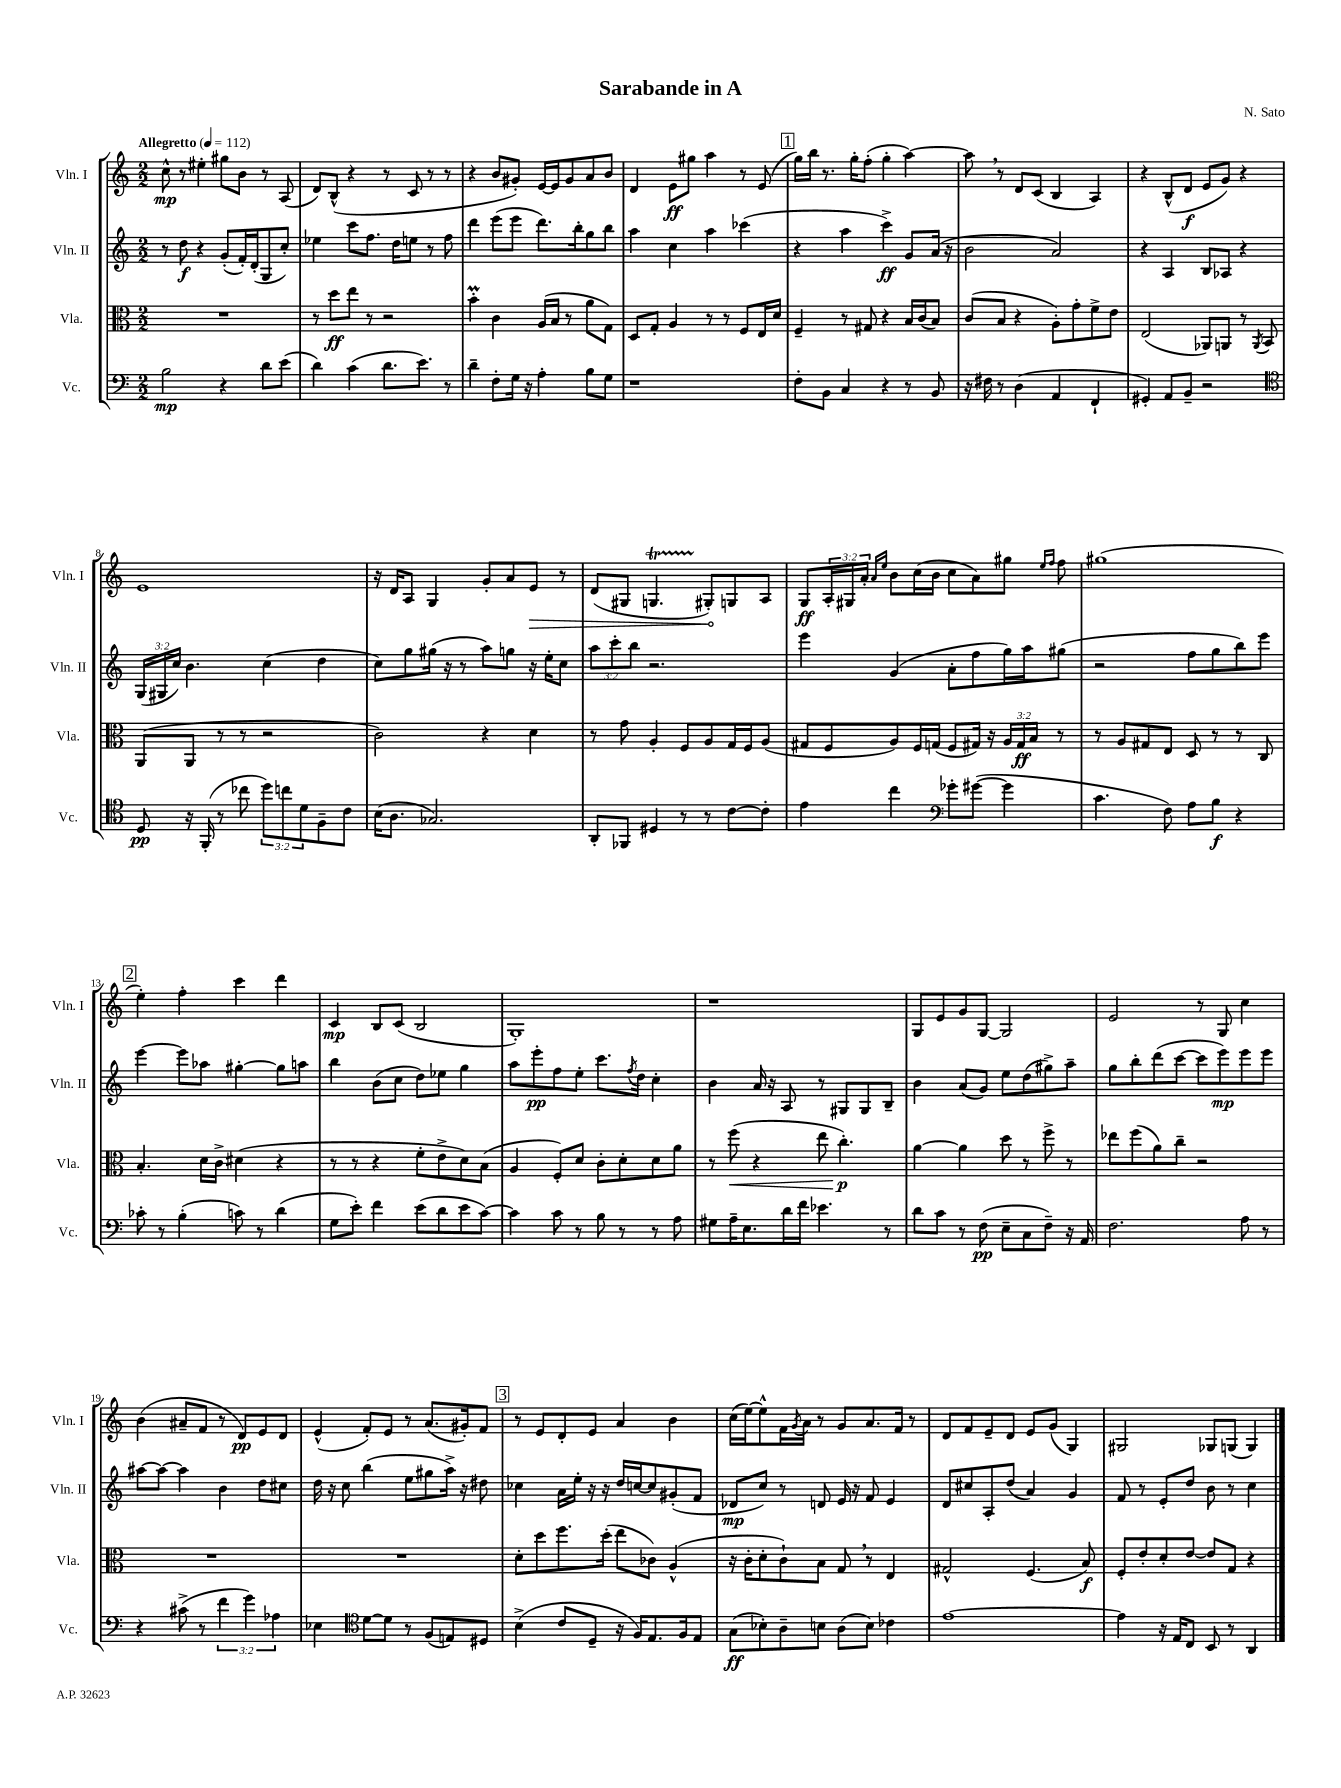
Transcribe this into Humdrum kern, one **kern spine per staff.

**kern	**kern	**kern	**kern
*staff4	*staff3	*staff2	*staff1
*clefF4	*clefC3	*clefG2	*clefG2
*k[]	*k[]	*k[]	*k[]
*M2/2	*M2/2	*M2/2	*M2/2
*MM112	*MM112	*MM112	*MM112
2B\	1r	8r	8cc^^\
.	.	8dd\	8r
.	.	4r	4ee#'\
4r	.	(8g'/L	8gg#\L
.	.	16f'/L)	8b\J
.	.	(16d'/J	.
8d\L	.	8G/	8r
(8e\J	.	8cc'/J)	(8A/
=	=	=	=
4d\)	8r	4ee-\	8d/L)
.	8dd\L	.	(8B^^/J
(4c\	8ee\J	8ccc\L	4r
.	8r	8.ff\J	.
8.d\L	2r	.	8r
.	.	16dd\LK	.
.	.	8ee\J	8c/
8.e\J)	.	.	.
.	.	8r	8r
8r	.	8ff\	8r
=	=	=	=
4d~\	4b'\	4ddd\	4r
8F'\L	4c\	(8eee\L	8b/L
16G\Jk	.	8eee\J	8g#'/J)
16r	.	.	.
4A'\	(16A/LL	8.ddd\L)	[16e/LL
.	16B/JJ	.	16e/]J
.	8r	.	8g#/
.	.	16bb'\k	.
8B\L	8a\L	8gg\	8a/
8G\J	8G\J)	8bb\J	8b/J
=	=	=	=
1r	8D/L	4aa\	4d/
.	8G'/J	.	.
.	4A/	4cc\	8e\L
.	.	.	8gg#\J
.	8r	4aa\	4aa\
.	8r	.	.
.	8F/L	(4ccc-\	8r
.	16E/L	.	(8e/
.	16d/JJ	.	.
=	=	=	=
8F'\L	4F~/	4r	16gg\LL)
.	.	.	16bb\JJ
8BB\J	.	.	8.r
4C/	8r	4aa\	.
.	.	.	16gg'\LK
.	8G#/	.	(8ff'\J
4r	4r	4ccc^\)	4gg'\
8r	16B/LL	8g/L	[4aa\)
.	(16c/J	.	.
8BB/	8B/J)	(16a/Jk	.
.	.	16r	.
=	=	=	=
16r	(8c/L	2b\	8aa\]
16F#\	.	.	.
8r	8B/J	.	8r
(4D\	4r	.	8d/L
.	.	.	(8c/J
4AA/	8A'\L)	2a/)	4B/
.	8g'\	.	.
4FF`/	8f^\	.	4A/)
.	8e\J	.	.
=	=	=	=
4GG#'/)	(2E/	4r	4r
8AA/L	.	4A/	(8B^^/L
8BB~/J	.	.	8d/J
2r	8AA-/L)	8B/L	8e/L
.	8AA/J	8A-/J	8g/J)
.	8r	4r	4r
.	8qAA/	.	.
.	8BB/	.	.
=	=	=	=
*clefC4	*	*	*
8D/	(8AA/L	(24G/LL	1e
.	.	24G#/	.
.	.	24cc/JJ)	.
16r	8AA/J	4.b\	.
(16FF'/	.	.	.
8r	8r	.	.
8cc-\	8r	.	.
12dd\L)	2r	(4cc\	.
12cc\	.	.	.
12d\	.	.	.
8F~\	.	4dd\	.
8c\J	.	.	.
=	=	=	=
(16B\LK	2c\)	8cc\L)	16r
8.A\J	.	.	16d/LK
.	.	8gg\	8A/J
2.G-/)	.	(16gg#\Jk	4G/
.	.	16r	.
.	.	8r	.
.	4r	8aa\L)	8g'/L
.	.	8gg\J	8a/
.	4d\	16r	8e/J
.	.	16ee'\LK	.
.	.	8cc\J	8r
=	=	=	=
8AA'/L	8r	12aa\L	(8d/L
.	.	12ccc'\	.
8FF-/J	8g\	.	8G#/J
.	.	12bb\J	.
4D#/	4A'/	2.r	4.G/
8r	8F/L	.	.
8r	8A/	.	8G#'/L)
[8c\L	16G/L	.	8G/
.	16F/J	.	.
8c'\]J	(8A/J	.	8A/J
=	=	=	=
4e\	8G#/L	4eee\	8G/L
.	8F/	.	24A'/L
.	.	.	24G#/
.	.	.	24a'/JJ
.	.	.	16qqa/LL
.	.	.	16qqee/JJ
4cc\	8A/)	(4g/	8b\L
.	16F/L	.	(16cc\L
.	(16G/JJ	.	16b\JJ
*clefF4	*	*	*
8g-'\L	8F/L	8a'\L	8cc\L
([8g#\J	16G#/Jk)	8ff\	8a\)
.	16r	.	.
4g#\]	24A/LL	16gg\L)	8gg#\J
.	24G#/	.	.
.	.	16aa\J	.
.	24B/JJ	.	.
.	.	.	16qqee/LL
.	.	.	16qqff/JJ
.	8r	(8gg#\J	8ff\
=	=	=	=
4.c\	8r	2r	(1gg#
.	8A/L	.	.
.	8G#/	.	.
8F\)	8E/J	.	.
8A\L	8D/	8ff\L	.
8B\J	8r	8gg\	.
4r	8r	8bb\)	.
.	8C/	8eee\J	.
=	=	=	=
8c-'\	4.B'/	[4eee\	4ee'\)
8r	.	.	.
(4B'\	.	8eee\]L	4ff'\
.	16d\LL	8aa-\J	.
.	16c^\JJ	.	.
8c\)	(4d#\	[4gg#'\	4ccc\
8r	.	.	.
(4d\	4r	8gg#\]L	4ddd\
.	.	8aa\J	.
=	=	=	=
8G\L	8r	4bb\	4c/
8e'\J)	8r	.	.
4f\	4r	(8b\L	8B/L
.	.	8cc\J	(8c/J
(8e\L	8f'\L	8dd\L)	2B/
8d\	8e^\	8ee-\J	.
8e\	8d\)	4gg\	.
[8c\J)	(8B\J	.	.
=	=	=	=
4c\]	4A/	8aa\L	1G')
.	.	8eee'\	.
8c\	8F'/L)	8ff\	.
8r	8d/J	8ee'\J	.
8B\	8c'\L	8.ccc\L	.
8r	8d'\	.	.
.	.	8qff/	.
.	.	16dd\Jk	.
8r	8d\	4cc'\	.
8A\	8a\J	.	.
=	=	=	=
8G#\L	8r	4b\	1r
16A~\K	(8ff\	.	.
8.E\	.	.	.
.	4r	16a/	.
.	.	16r	.
16d\L	.	8A/	.
16f\JJ	.	.	.
4.e-\	8ee\	8r	.
.	4.cc'\)	8G#/L	.
.	.	8G#/	.
8r	.	8B~/J	.
=	=	=	=
8d\L	[4a\	4b\	8G/L
8c\J	.	.	8e/
8r	4a\]	(8a/L	8g/
(8F\	.	8g/J)	[8G/J
8E~\L	8dd\	8ee\L	2G/]
8C\	8r	(8dd\	.
8F~\J)	8ff^\	8gg#^\)	.
16r	8r	8aa~\J	.
16AA/	.	.	.
=	=	=	=
2.F\	8ee-\L	8gg\L	2e/
.	(8ff\	8bb'\	.
.	8a\)	(8ddd\	.
.	8cc~\J	[8ccc\J	.
.	2r	8ccc\]L	8r
.	.	8eee\)	8G/
8A\	.	8eee\	4cc\
8r	.	8eee\J	.
=	=	=	=
4r	1r	[8aa#\L	(4b\
.	.	8aa#\_J	.
(8c#^\	.	4aa#\]	8a#~/L
8r	.	.	8f/J
6f\	.	4b\	8r
.	.	.	8d/L)
6g\)	.	.	.
.	.	8dd\L	8e/
6A-\	.	.	.
.	.	8cc#\J	8d/J
=	=	=	=
4E-\	1r	16dd\	(4e^^/
.	.	16r	.
.	.	8cc\	.
*clefC4	*	*	*
[8d\L	.	(4bb\	8f'/L)
8d\]J	.	.	8e/J
8r	.	8ee\L	8r
(8F/L	.	8gg#\	(8.a/L
8E/)	.	16aa^\Jk)	.
.	.	16r	16g#'/k)
8D#/J	.	8dd#\	8f/J
=	=	=	=
(4B^\	8d'\L	4cc-\	8r
.	8dd\	.	8e/L
8c/L	8.ff\	16a\LL	8d'/
.	.	16ee'\JJ	.
8D~/J	.	16r	8e/J
.	(16dd'\Jk	16r	.
16r	8ee\L	16dd/LL	4a/
16F/LK)	.	[16cc/J	.
8.E/	8c-\J)	8cc/]	.
.	(4A^^/	(8g#'/	4b\
16F/k	.	.	.
8E/J	.	8f/J	.
=	=	=	=
(8G\L	16r	8d-/L	(16cc\LL
.	16c'\LK	.	[16ee\J)
8B-'\)	8d'\	8cc/J)	8ee^^\]
8A~\	8c`\)	8r	16f\L
.	.	.	8qg/
.	.	.	16a\JJ
8B\J	8B\J	8d/	8r
(8A\L	8G/	16e/	8g/L
.	.	16r	.
8B\J)	8r	8f/	8.a/
4c-\	4E/	4e/	.
.	.	.	16f/Jk
.	.	.	8r
=	=	=	=
[1e	2G#^^/	8d/L	8d/L
.	.	8cc#/	8f/
.	.	8A'/	8e~/
.	.	(8dd/J	8d/J
.	(4.F/	4a/)	8e/L
.	.	.	(8g/J
.	.	4g/	4G/)
.	8B/)	.	.
=	=	=	=
4e\]	8F'/L	8f/	2G#/
.	8e'/	8r	.
16r	8d'/	8e'/L	.
16E/LK	.	.	.
8C/J	[8e/J	8dd/J	.
8BB/	8e/]L	8b\	8G-/L
8r	8G/J	8r	(8G/J
4AA/	4r	4cc\	4G/)
==	==	==	==
*-	*-	*-	*-
